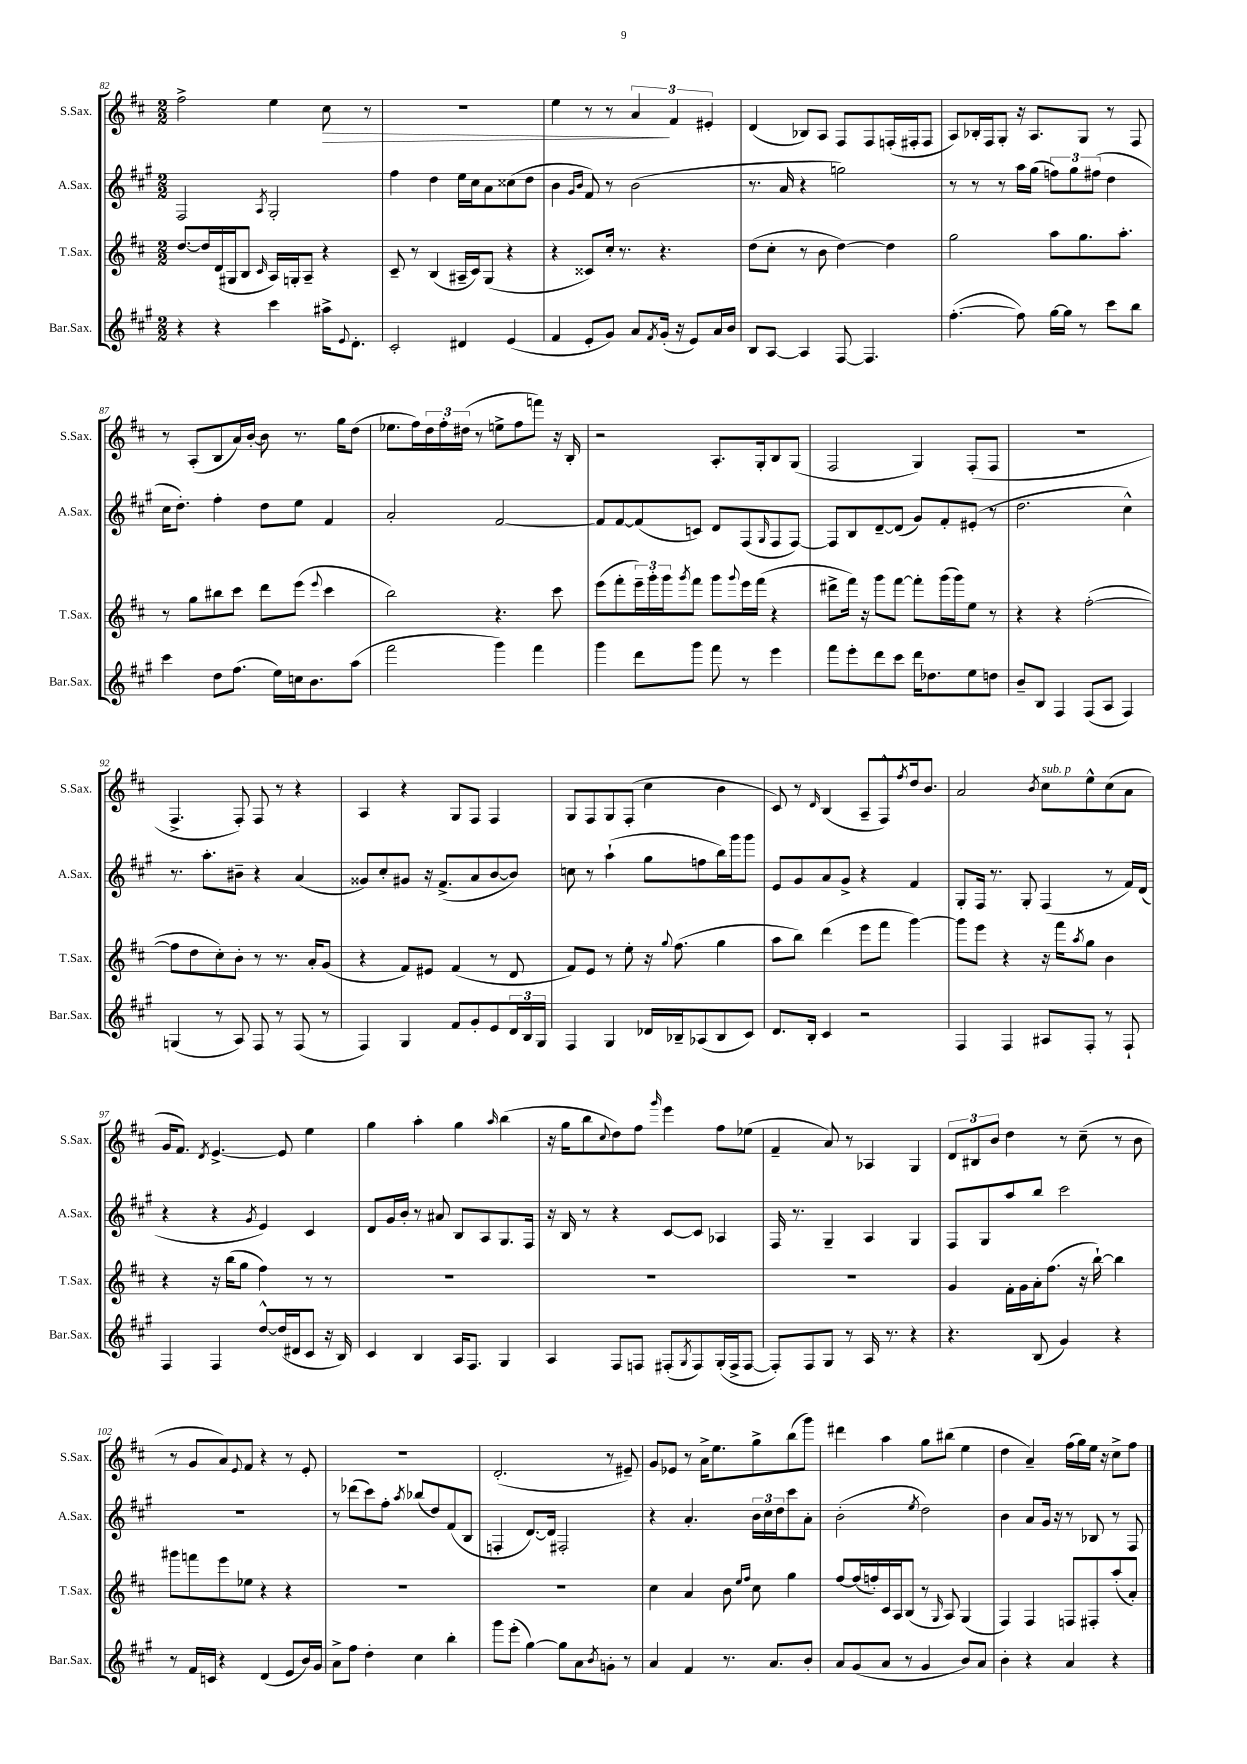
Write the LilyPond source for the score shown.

<<
\new StaffGroup <<
\new Staff = "s0" \with { instrumentName = "S.Sax." shortInstrumentName = "S.Sax." } {
    \clef treble \key d \major \numericTimeSignature \time 2/2
    fis''2-> e''4 cis''8\> r8 |
    R1 |
    e''4 r8 r8 \tuplet 3/2 { a'4\! fis'4 eis'4-. } |
    d'4( bes8) a8 fis8 fis8 f16-.( fis16-. fis8 |
    a8) bes16-. fis16 g8-. r16 a8. g8 r8 fis8 |
    r8 a8-.( b8 a'16) b'16~-. b'8 r8. g''16 d''8( |
    ees''8. fis''16) \tuplet 3/2 { d''16 fis''16-. dis''16( } r8 e''8-> fis''8 f'''8) r16 b16-. |
    r2 a8.-. g16-. b8 g8( |
    fis2 g4) fis8-.( fis8 |
    R1 |
    fis4.-> fis8-.) fis8 r8 r4 |
    a4 r4 g8 fis8 fis4 |
    g8 fis8 g8 fis8-.( cis''4 b'4 |
    cis'8) r8 \grace { d'16 } b4( a8-- fis8-^) \acciaccatura { fis''8 } d''16 b'8. |
    a'2 \acciaccatura { b'8 } cis''8^\markup { \italic "sub. p" } e''8-^ cis''8( a'8 |
    g'16 fis'8.) \acciaccatura { d'8 } e'4.~-> e'8 e''4 |
    g''4 a''4-. g''4 \grace { a''16 } b''4( |
    r16 g''16 b''8 \appoggiatura { cis''8 } d''8) fis''8 \grace { g'''16 } e'''4 fis''8 ees''8( |
    fis'4-- a'8) r8 aes4 g4 |
    \tuplet 3/2 { d'8 bis8 b'8 } d''4 r8 cis''8--( r8 b'8 |
    r8 g'8 a'8) \appoggiatura { e'8 } fis'8 r4 r8 e'8-. |
    R1 |
    d'2.-.( r8 eis'8--) |
    g'8 ees'8 r8 a'16-> e''8. g''8-> b''8( g'''8) |
    dis'''4 a''4 g''8 bis''8( e''4 |
    d''4 a'4--) fis''16( g''16) e''16 r16 cis''8-> fis''8 \bar "|." |
}
\new Staff = "s1" \with { instrumentName = "A.Sax." shortInstrumentName = "A.Sax." } {
    \clef treble \key a \major \numericTimeSignature \time 2/2
    fis2 \acciaccatura { a8 } gis2-. |
    fis''4 d''4 e''16 cis''16 a'8 cisis''8( d''8 |
    b'4 \grace { gis'16 b'16 } fis'8) r8 b'2( |
    r8. a'16 r4 g''2) |
    r8 r8 r8 a''16 gis''16( \tuplet 3/2 { f''8) gis''8 fis''8( } d''4 |
    cis''16 d''8.-.) fis''4-. d''8 e''8 fis'4 |
    a'2-. fis'2~ |
    fis'8 fis'8~ fis'8( c'8) d'8 fis8( \grace { gis16 } fis8 fis8~) |
    fis8 b8 d'8~-- d'8( gis'8) fis'8-. eis'8-.( r8 |
    d''2. cis''4-^) |
    r8. a''8.-. bis'8-- r4 a'4( |
    gisis'8) cis''8-. gis'8 r16 fis'8.->( a'8 b'8~ b'8) |
    c''8 r8 a''4-!( gis''8 f''8 b''16) gis'''16 gis'''8 |
    e'8 gis'8 a'8 gis'8-> r4 fis'4 |
    gis8-. fis16 r8. gis8-. fis4( r8 fis'16) d'16( |
    r4 r4 \acciaccatura { gis'8 } e'4) cis'4 |
    d'8 gis'16 b'16-. r8 ais'8 b8 a8 gis8. fis16 |
    r16 b16 r8 r4 cis'8~ cis'8 aes4 |
    fis16 r8. gis4-- a4 gis4 |
    fis8 gis8 a''8 b''8 cis'''2 |
    R1 |
    r8 des'''8( cis'''8) fis''8-. \acciaccatura { a''8 } bes''8( d''8) fis'8( b8 |
    f4-. d'8.~) d'16 fis2-. |
    r4 a'4.-. \tuplet 3/2 { b'16 cis''16 d''16 } cis'''8 a'8-. |
    b'2-.( \acciaccatura { e''8 } d''2) |
    b'4 a'8 gis'16 r16 r8 bes8 r8 fis8 \bar "|." |
}
\new Staff = "s2" \with { instrumentName = "T.Sax." shortInstrumentName = "T.Sax." } {
    \clef treble \key d \major \numericTimeSignature \time 2/2
    d''8.~ d''16 d'16( gis16 b8 \grace { cis'16 } a16) g16-. a8-- r4 |
    cis'8-- r8 b4( ais16-- cis'16) g8( r4 |
    r4 cisis'8) cis''16-. r8. r4. |
    d''8( cis''8-. r8 b'8 d''4~) d''4 |
    g''2 a''8 g''8. a''8.-. |
    r8 g''8 bis''8 cis'''8 d'''8 e'''8( \appoggiatura { e'''8 } cis'''4 |
    b''2) r4. cis'''8 |
    e'''8( fis'''8-. \tuplet 3/2 { e'''16--) g'''16-. g'''16 } \acciaccatura { g'''8 } fis'''8 g'''8 \appoggiatura { g'''8 } e'''16 fis'''16( r4 |
    dis'''8-> fis'''16) r16 g'''8 fis'''8~ fis'''8-. g'''16( g'''16) e''8 r8 |
    r4 r4 fis''2~-.( |
    fis''8 d''8 cis''8-.) b'8-. r8 r8. a'16-. g'8( |
    r4 fis'8) eis'8 fis'4( r8 d'8 |
    fis'8) e'8 r8 e''8-. r16 \appoggiatura { g''8 } fis''8.( g''4 |
    a''8 b''8) d'''4( e'''8 fis'''8 g'''4~) |
    g'''8 e'''8 r4 r16 fis'''16 \acciaccatura { a''8 } g''8 b'4 |
    r4 r16 b''16( g''8 fis''4) r8 r8 |
    R1 |
    R1 |
    R1 |
    g'4 fis'16-. g'16 a'16-. fis''8.( r16 b''16~-!) b''4 |
    gis'''8 f'''8 e'''8 ees''8 r4 r4 |
    R1 |
    R1 |
    cis''4 a'4 b'8 \grace { e''16 fis''16 } cis''8 g''4 |
    fis''8~ fis''16( f''16-.) cis'16 a16 b8( r8 \grace { g16 } a8) g4( |
    fis4) fis4 f8 fis8-. a''8-.( a'8-.) \bar "|." |
}
\new Staff = "s3" \with { instrumentName = "Bar.Sax." shortInstrumentName = "Bar.Sax." } {
    \clef treble \key a \major \numericTimeSignature \time 2/2
    r4 r4 cis'''4 ais''16-> \appoggiatura { e'8 } d'8.-. |
    cis'2-. dis'4 e'4( |
    fis'4 e'8-. gis'8) a'8 \acciaccatura { fis'8 } gis'16-.( r16 e'8) a'16 b'16 |
    b8 a8~ a4 fis8~ fis4. |
    fis''4.~-.( fis''8) gis''16~ gis''16 r8 cis'''8 b''8 |
    cis'''4 d''8 fis''8.( e''16) c''16 b'8. a''8( |
    fis'''2 gis'''4) fis'''4 |
    gis'''4 d'''8 gis'''8 fis'''8 r8 e'''4 |
    fis'''8 e'''8-. d'''8 cis'''8 d'''16 des''8. e''8 d''8 |
    b'8-- b8 fis4 fis8( a8 fis4) |
    g4( r8 a8) fis8 r8 fis8( r8 |
    fis4) gis4 fis'8 gis'8-. e'8 \tuplet 3/2 { d'16 b16 gis16 } |
    fis4 gis4 des'16 bes16-- aes8( bes8 cis'8) |
    d'8. b16-. cis'4 r2 |
    fis4 fis4 ais8 fis8-. r8 fis8-! |
    fis4 fis4 d''8~-^ d''16( dis'16 cis'8 r16 b16) |
    cis'4 b4 a16 fis8. gis4 |
    a4 fis8 f8 fis8-.( \acciaccatura { gis8 } fis8) gis16-.( fis16-> fis8~ |
    fis8-.) fis8 gis8 r8 a16 r8. r4 |
    r4. b8( gis'4) r4 |
    r8 fis'16 c'16 r4 d'4( e'8 b'16) gis'16 |
    a'8-> fis''8 d''4-. cis''4 b''4-. |
    gis'''8 e'''8-.( gis''4~) gis''8 a'8 \acciaccatura { b'8 } g'8-. r8 |
    a'4 fis'4 r8. a'8. b'8-. |
    a'8 gis'8( a'8 r8 gis'4 b'8) a'8 |
    b'4-. r4 a'4 r4 \bar "|." |
}
>>
>>
\layout { \context { \Score currentBarNumber = #82 } }
